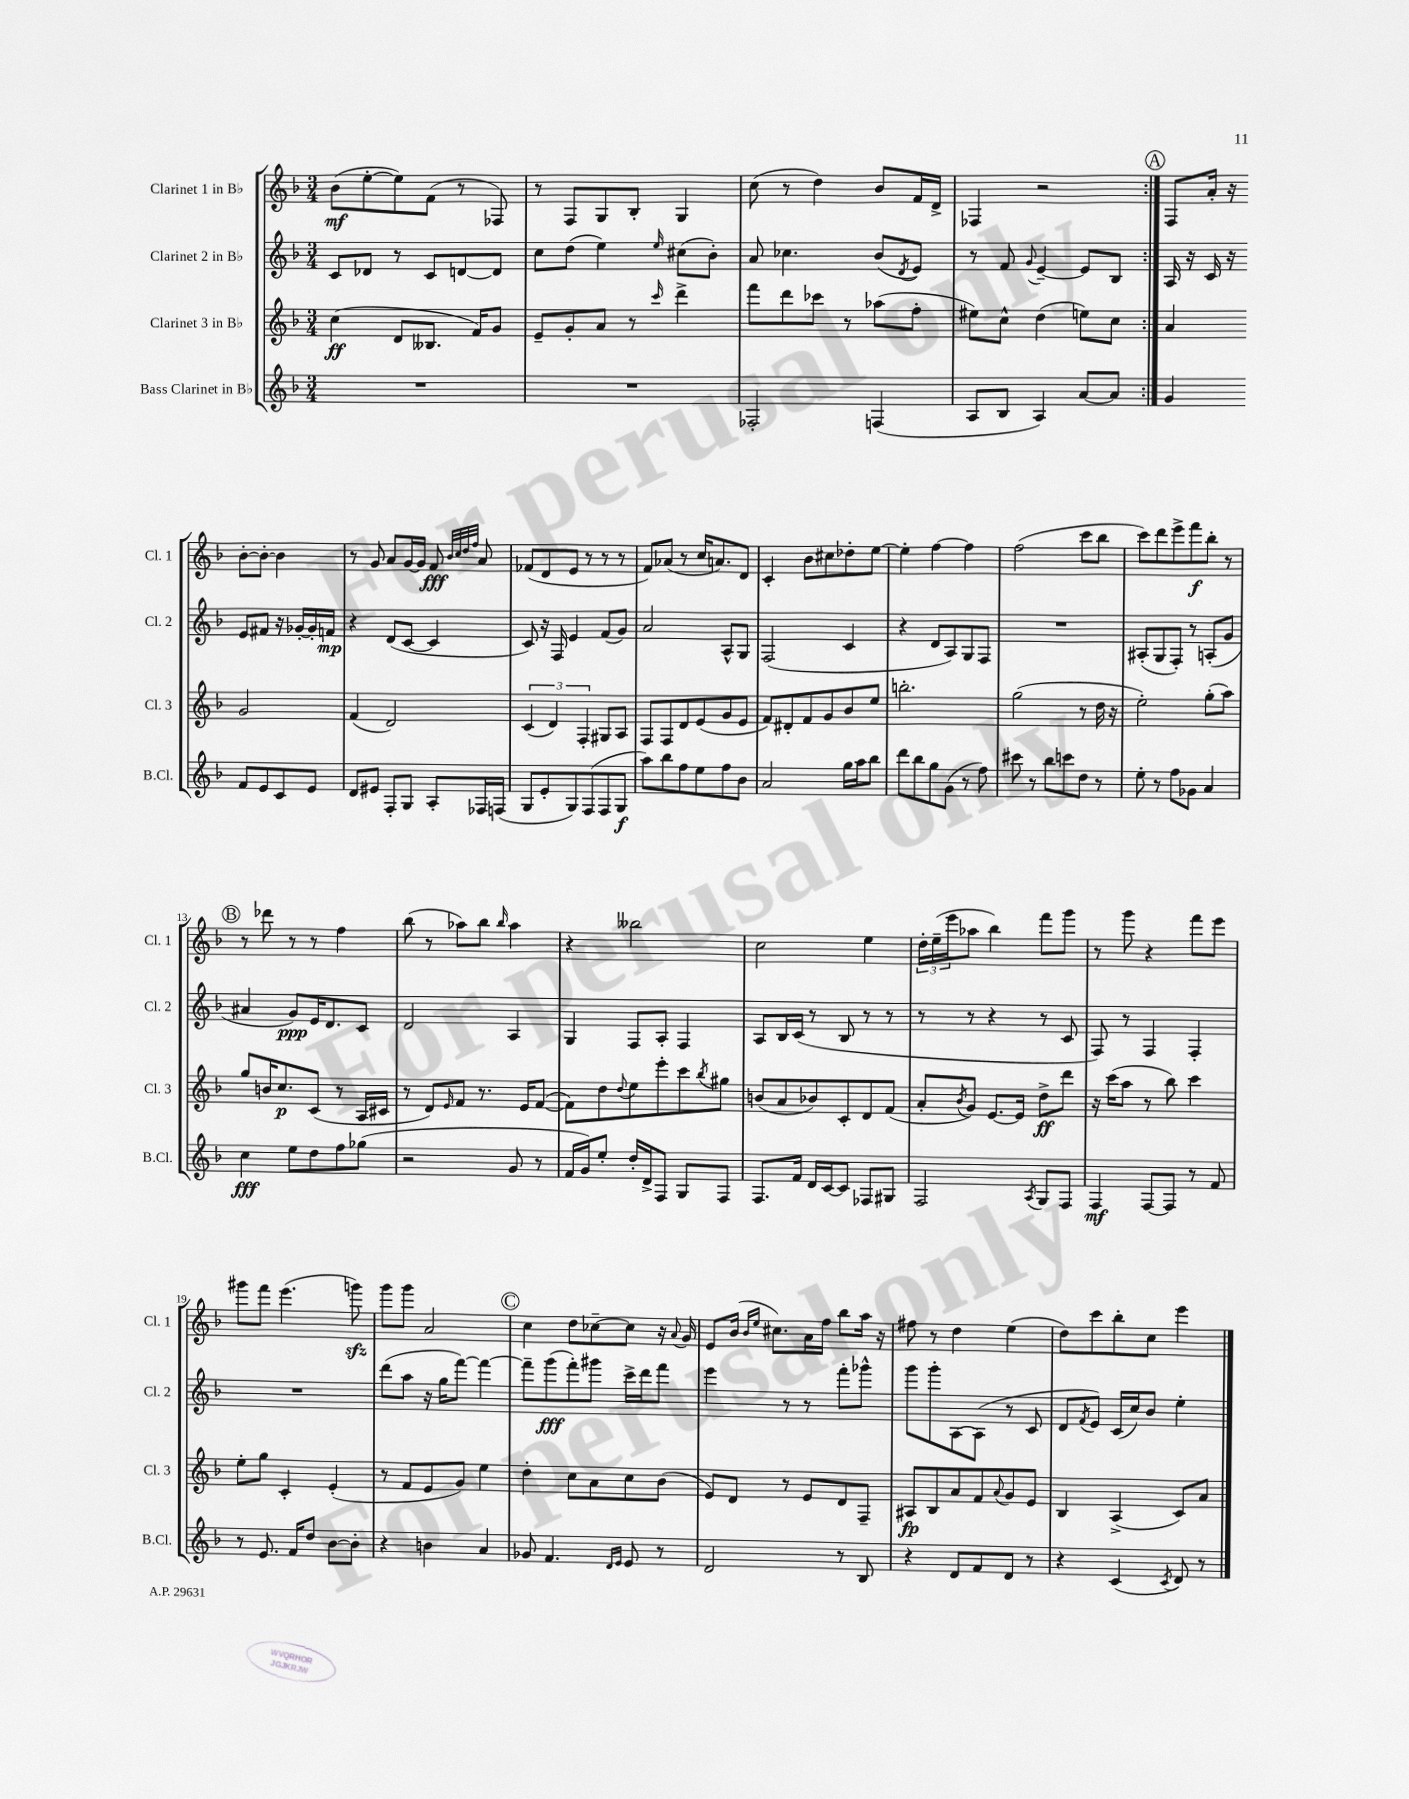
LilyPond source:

<<
\new StaffGroup <<
\new Staff = "s0" \with { instrumentName = "Clarinet 1 in Bb" shortInstrumentName = "Cl. 1" } {
    \clef treble \key f \major \numericTimeSignature \time 3/4
    \repeat volta 2 { bes'8\mf( e''8~-. e''8) f'8( r8 fes8) |
    r8 f8 g8 bes8-. g4 |
    c''8( r8 d''4) bes'8 f'16 d'16-> |
    fes4 r2 | }
    \mark \markup { \circle "A" } f8 a'16-. r16 bes'8~-. bes'8~-. bes'4 |
    r8 g'8 a'8 g'16~ g'16 f'8\fff \grace { bes'32 c''32 d''32 f''32 } a'8 |
    fes'8( d'8 e'8 r8 r8 r8 |
    f'8) aes'8( r8 c''16 a'8.) d'8 |
    c'4-. bes'8 cis''8 des''8-. e''8~ |
    e''4-. f''4~ f''4 |
    f''2( c'''8 bes''8 |
    c'''8) d'''8 e'''8-> f'''8\f bes''8-. r8 |
    \mark \markup { \circle "B" } r8 des'''8 r8 r8 f''4 |
    bes''8( r8 aes''8) bes''8 \grace { bes''16 } aes''4 |
    r4 beses''2 |
    c''2 e''4 |
    \tuplet 3/2 { d''16-. e''16--( e'''16 } aes''8 bes''4) f'''8 g'''8 |
    r8 g'''8 r4 f'''8 e'''8 |
    gis'''8 f'''8 e'''4.( g'''8\sfz) |
    g'''8 g'''8 a'2 |
    \mark \markup { \circle "C" } c''4 d''8 ces''8~-- ces''8 r16 \appoggiatura { a'8 } g'16 |
    e'8 bes'16( \grace { bes'16 e''16 } cis''8.) a'16 f''16 bes''8 a''16 r16 |
    fis''8 r8 d''4 e''4( |
    d''8) c'''8 bes''8-. c''8 e'''4 \bar "|." |
}
\new Staff = "s1" \with { instrumentName = "Clarinet 2 in Bb" shortInstrumentName = "Cl. 2" } {
    \clef treble \key f \major \numericTimeSignature \time 3/4
    \repeat volta 2 { c'8 des'8 r8 c'8 d'8~ d'8 |
    c''8 d''8( e''4) \grace { e''16 } cis''8( bes'8-.) |
    a'8 ces''4. bes'8( \acciaccatura { d'8 } e'8) |
    r8 f'8 \appoggiatura { g'8 } e'4~-- e'8 bes8 | }
    \mark \markup { \circle "A" } a16 r16 c'16 r16 e'8 fis'8 r16 ges'16~-. ges'16-. f'16\mp |
    r4 d'8( c'8~ c'4 |
    c'8) r16 f16 e'4 f'8( g'8) |
    a'2 a8-^ g8 |
    f2( c'4 |
    r4 d'8 a8) g8 f8 |
    R2. |
    ais8-.( g8 f8-.) r8 a8-.( g'8 |
    \mark \markup { \circle "B" } ais'4 g'8\ppp) e'16 d'8. c'8 |
    d'2 a4 |
    g4 f8 a8-. f4 |
    a8 bes16 c'16( r8 bes8 r8 r8 |
    r8 r8 r4 r8 c'8 |
    f8) r8 f4 f4-. |
    R2. |
    d'''8( a''8 r16 g''16 f'''8~) f'''4~ |
    \mark \markup { \circle "C" } f'''8-- g'''8\fff( f'''8-.) gis'''8 c'''16-> d'''16 f'''8 |
    e'''4 r8 r8 f'''8-. ges'''8-^ |
    g'''8 g'''8-. a8~ a8( r8 c'8 |
    d'8 \acciaccatura { f'8 } e'8) c'16( c''16) bes'8 e''4-. \bar "|." |
}
\new Staff = "s2" \with { instrumentName = "Clarinet 3 in Bb" shortInstrumentName = "Cl. 3" } {
    \clef treble \key f \major \numericTimeSignature \time 3/4
    \repeat volta 2 { c''4\ff( d'8 beses8. f'16) g'8 |
    e'8-- g'8-. a'8 r8 \grace { c'''16 } d'''4-> |
    f'''8 d'''8 ces'''8 r8 aes''8( f''8-. |
    eis''8) c''8-^ d''4( e''8) c''8 | }
    \mark \markup { \circle "A" } a'4 g'2 |
    f'4( d'2) |
    \tuplet 3/2 { c'4( d'4) f4-. } gis8 a8 |
    f8 f8 d'8 e'8( g'8 e'8 |
    f'8) dis'8-. f'8 g'8 bes'8 e''8 |
    b''2.-. |
    g''2( r8 d''16 r16 |
    e''2-.) g''8-.( a''8) |
    \mark \markup { \circle "B" } g''8 b'16 c''8.\p c'8( r8 a16 cis'16 |
    r8 d'8) \grace { e'16 } f'8 r8. e'16 f'8~( |
    f'8) d''8 \appoggiatura { d''8 } e''8 e'''8-. c'''8 \acciaccatura { bes''8 } gis''8 |
    b'8( a'8 bes'8) c'8-. d'8 f'8( |
    a'8-. \acciaccatura { bes'8 } g'8) e'8.~ e'16 d''8->\ff d'''8 |
    r16 c'''16( a''8 r8 bes''8) c'''4 |
    e''8-. g''8 c'4-. e'4-.( |
    r8 f'8 e'8 g'8) e''4 |
    \mark \markup { \circle "C" } d''4-. c''8 a'8 c''8 bes'8( |
    e'8) d'8 r8 e'8 d'8 f8-- |
    ais8\fp bes8 a'8 f'8 \appoggiatura { a'8 } g'8 e'8 |
    bes4 a4->( c'8) a'8 \bar "|." |
}
\new Staff = "s3" \with { instrumentName = "Bass Clarinet in Bb" shortInstrumentName = "B.Cl." } {
    \clef treble \key f \major \numericTimeSignature \time 3/4
    \repeat volta 2 { R2. |
    R2. |
    fes2-. f4( |
    a8 bes8 a4) a'8~ a'8 | }
    \mark \markup { \circle "A" } g'4 f'8 e'8 c'8 e'8 |
    d'8 eis'8 f8-. g8 a8-. fes16 f16( |
    g8 e'8-. g8) f8( f8 g8\f |
    a''8) bes''8 f''8 e''8 f''8 bes'8 |
    a'2 g''16 a''16 bes''8 |
    d'''8 bes''8 g''8 g'8( r8 f''8) |
    cis'''8 r8 bes''8 c'''8 d''8 r8 |
    e''8-. r8 f''8 ges'8 a'4 |
    \mark \markup { \circle "B" } c''4\fff e''8 d''8 f''8 ges''8( |
    r2 g'8 r8 |
    f'16 g'16) e''8-. d''16-. d'16-> f8 g8 f8 |
    f8. f'16 d'16 c'16~ c'8 fes8 gis8 |
    f2 \acciaccatura { a8 } g8 f8 |
    f4\mf f8~ f8 r8 f'8 |
    r8 e'8. f'16 d''8 bes'8~ bes'8-. |
    r4 b'4 a'4 |
    \mark \markup { \circle "C" } ges'8 f'4. \grace { d'16 e'16 } e'8 r8 |
    d'2 r8 bes8 |
    r4 d'8 f'8 d'8 r8 |
    r4 c'4( \acciaccatura { c'8 } d'8) r8 \bar "|." |
}
>>
>>
